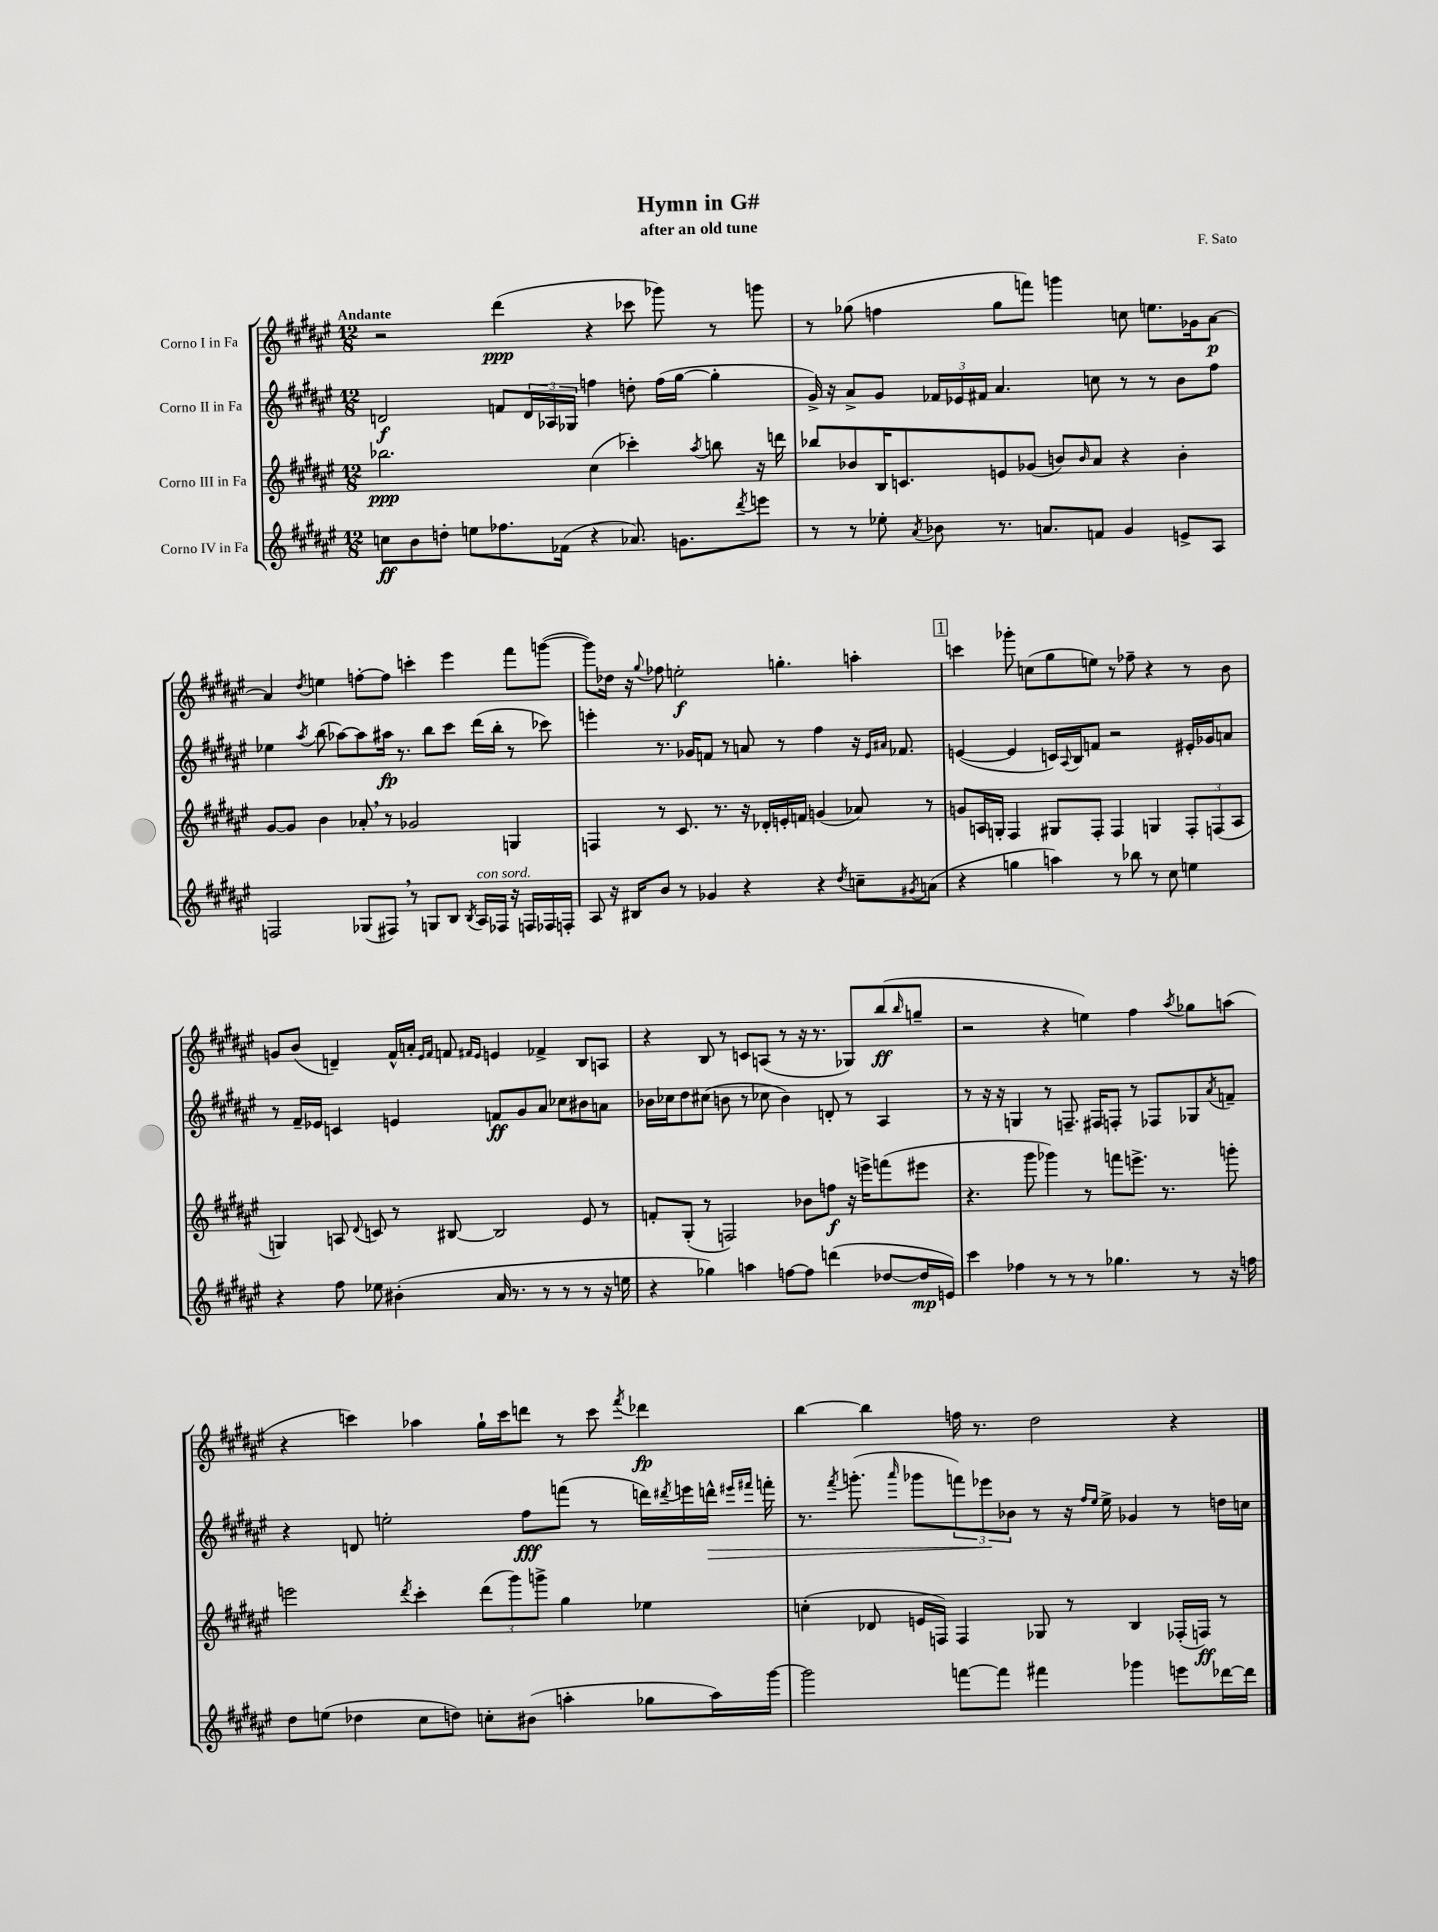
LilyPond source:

\header { title = "Hymn in G#" composer = "F. Sato" subtitle = "after an old tune" }
<<
\new StaffGroup <<
\new Staff = "s0" \with { instrumentName = "Corno I in Fa" } {
    \clef treble \key fis \major \numericTimeSignature \time 12/8 \tempo "Andante"
    r2 dis'''4\ppp( r4 ces'''8 ges'''8) r8 g'''8 |
    r8 ges''8( f''4 ges''8 f'''8) g'''4 c''8 e''8. ges'16 ais'8~\p |
    ais'4 \acciaccatura { dis''8 } e''4 f''8~-. f''8 c'''4-. eis'''4 fis'''8 g'''8~( |
    g'''8) des''16 r16 \appoggiatura { gis''8 } fes''8 e''2-.\f g''4.-. a''4-. |
    \mark \markup { \box "1" } c'''4 ges'''8-. c''8( gis''8 e''8) r8 fes''8-- r4 r8 b'8 |
    g'8 b'8( d'4--) fis'16-^ a'16-. \grace { eis'16 fis'16 } f'8 \grace { fis'16 eis'16 } e'4 fes'4-> b8 a8 |
    r4 b8 r8 c'8 a8( r8 r16 r8. ges8) b''8\ff( \grace { b''16 } g''8-- |
    r2 r4 e''4) fis''4 \acciaccatura { ais''8 } ges''8 a''8( |
    r4 c'''4) aes''4 gis''16-! c'''16 d'''8 r8 c'''8 \acciaccatura { fis'''8 } des'''4\fp |
    b''4~ b''4 f''16 r8. dis''2 r4 \bar "|." |
}
\new Staff = "s1" \with { instrumentName = "Corno II in Fa" } {
    \clef treble \key fis \major \numericTimeSignature \time 12/8
    d'2\f f'8 \tuplet 3/2 { d'16 aes16 ges16 } f''4 d''8-. f''16( gis''16~ gis''4-. |
    gis'16->) r16 ais'8-> gis'8 \tuplet 3/2 { fes'16 ees'16 fis'16 } ais'4. c''8 r8 r8 b'8 fis''8 |
    ees''4 \acciaccatura { ais''8 } b''8( aes''8~) aes''8 ais''16\fp r8. b''8 cis'''8 dis'''16( b''16-. r8 ces'''8) |
    e'''4-. r8. ges'16 f'8 r8 a'8 r8 fis''4 r16 \grace { eis'16 ais'16 } fes'8. |
    \mark \markup { \box "1" } e'4~( e'4 c'16) \appoggiatura { ais8 } b16 f'8 r2 eis'16-. ges'16 a'8 |
    r8 fis'16-- ees'16 c'4 e'4 f'8\ff gis'8 ais'8 ces''8 bis'8 a'8 |
    bes'16 ces''16 dis''8 cis''8( b'8 r8 ces''8 b'4) d'8-. r8 ais4 |
    r8 r16 r16 g4 r8 f8.-- fis16 f8-. r8 fes8 ges8 \acciaccatura { ais'8 } f'8-- |
    r4 d'8 e''2-. fis''8\fff f'''8( r8 d'''16) \acciaccatura { dis'''8 } e'''16 d'''16-^\> \grace { eis'''16 fis'''16 } f'''16-. |
    r8. \acciaccatura { fis'''8 } g'''8.-.( \grace { ais'''16 } ges'''8 \tuplet 3/2 { f'''8) ees'''8\! bes'8 } r8 r16 \grace { fis''16 eis''16 } eis''16-> ges'4 r8 d''16 c''16 \bar "|." |
}
\new Staff = "s2" \with { instrumentName = "Corno III in Fa" } {
    \clef treble \key fis \major \numericTimeSignature \time 12/8
    bes''2.\ppp cis''4( ces'''4-.) \acciaccatura { ais''8 } b''8 r16 d'''16 |
    bes''8 bes'8 b16 c'8. e'8 ges'8( b'8) \grace { b'16 } ais'8 r4 b'4-. |
    gis'8~ gis'8 b'4 aes'8-. \breathe r8 ges'2 g4 |
    f4 r8 cis'8. r8. r16 des'16-. e'16-. f'16 g'4( aes'8) r8 |
    \mark \markup { \box "1" } g'8 a16 g16-. fis4 gis8 fis8-. fis4 g4 \tuplet 3/2 { fis8-. f8( a8 } |
    g4) a8 \appoggiatura { dis'8 } c'8 r8 bis8~ bis2 eis'8 r8 |
    f'8-. gis8-.( r8 f2) bes'8 f''8\f r16 e'''16-> f'''8( eis'''8 |
    r4. gis'''8 ges'''4) r8 f'''8 e'''8.-> r8. g'''8-. |
    e'''2 \acciaccatura { dis'''8 } cis'''4-. \tuplet 3/2 { dis'''8( gis'''8) g'''8-> } gis''4 ees''4 |
    c''4-.( des'8 e'16 f16) f4 ges8 r8 b4 fes16-.( f16\ff) r8 \bar "|." |
}
\new Staff = "s3" \with { instrumentName = "Corno IV in Fa" } {
    \clef treble \key fis \major \numericTimeSignature \time 12/8
    c''8\ff b'8 d''8-. e''8 fes''8. fes'16( r4 aes'8.) g'8. \acciaccatura { dis'''8 } e'''8 |
    r8 r8 ees''8-. \acciaccatura { ais'8 } bes'8 r8. a'8. f'8 gis'4 e'8-> ais8 |
    f2 ges8( fis8) \breathe r8 g8 b8 \acciaccatura { b8 } ais16^\markup { \italic "con sord." } fes16 r16 f16 fes16 f16-. |
    ais8 r16 bis16 b'8 r8 ges'4 r4 r4 \acciaccatura { dis''8 } c''8-- \acciaccatura { gis'8 } a'8( |
    \mark \markup { \box "1" } r4 g''4 a''4) r8 bes''8 r8 cis''8 e''4 |
    r4 fis''8 ees''8 bis'4-.( ais'16 r8. r8 r8 r8 r16 e''16 |
    r4 ges''4) a''4 f''8~ f''8 d'''4( des''8~ des''16\mp e'16) |
    cis'''4 fes''4 r8 r8 r8 ges''4. r8 r16 f''16 |
    dis''8 e''8( des''4 cis''8 d''8) c''8-. bis'8( a''4-. ges''8 a''16) gis'''16~ |
    gis'''2 f'''8~ f'''8 fis'''4 ges'''4 e'''8 des'''16~ des'''16 \bar "|." |
}
>>
>>
\layout { \context { \Score \remove "Bar_number_engraver" } }
